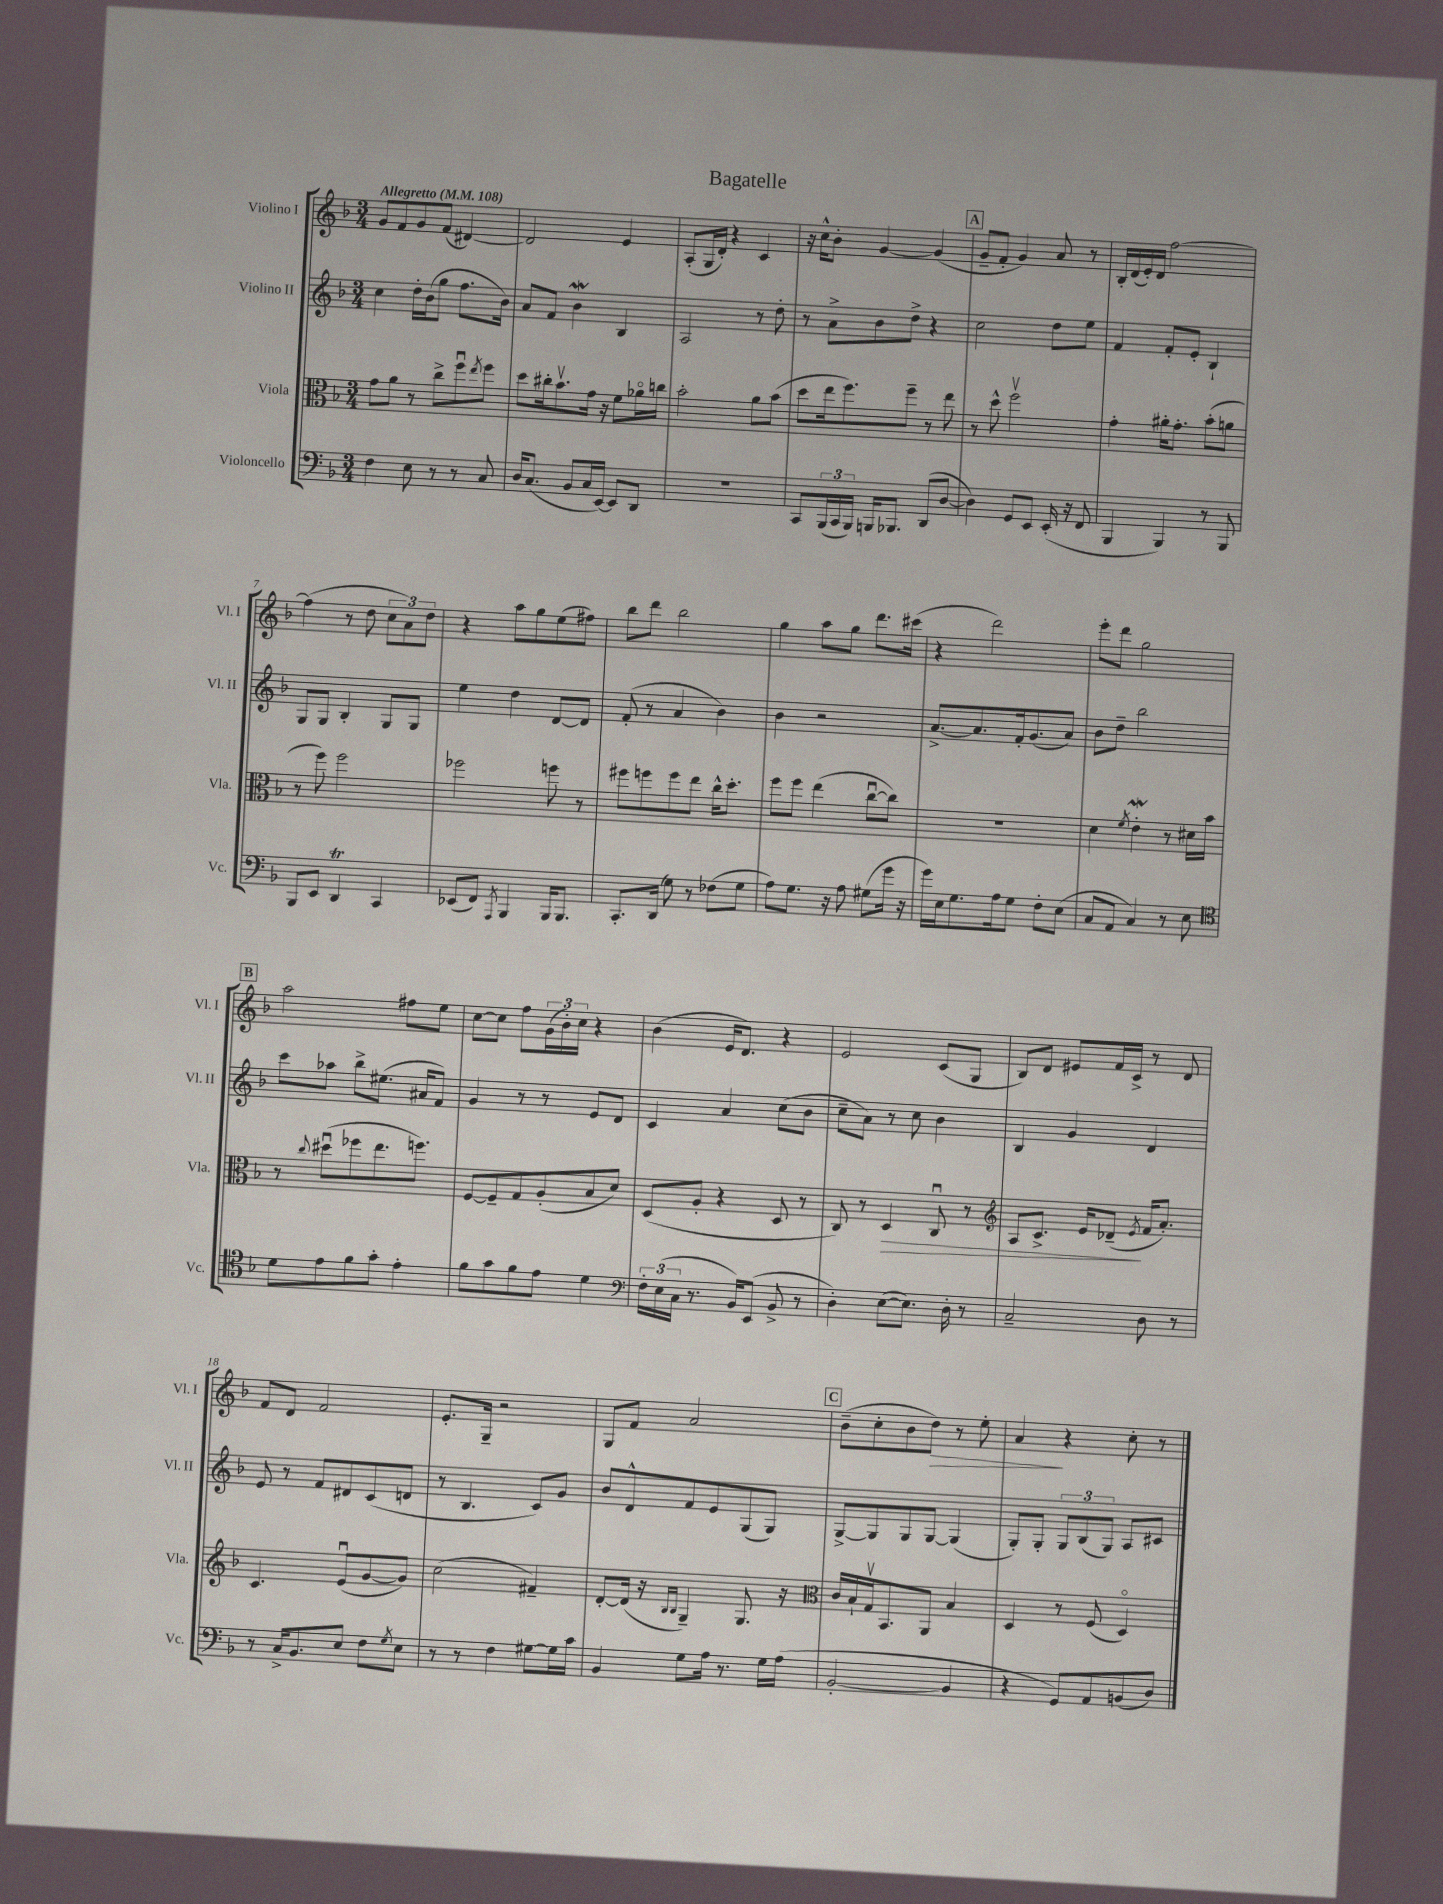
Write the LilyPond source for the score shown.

\header { title = "Bagatelle" }
<<
\new StaffGroup <<
\new Staff = "s0" \with { instrumentName = "Violino I" shortInstrumentName = "Vl. I" } {
    \clef treble \key f \major \numericTimeSignature \time 3/4 \tempo "Allegretto" 4 = 108
    g'8 f'8 g'8 f'8( dis'4~) |
    dis'2 e'4 |
    a8-.( g16 d'16-.) r4 c'4 |
    r16 c''16-^ bes'8-. g'4~ g'4( |
    \mark \markup { \box "A" } g'8-- f'8-. g'4) a'8 r8 |
    bes16-. d'16( e'16-.) d'16 f''2~ |
    f''4( r8 d''8 \tuplet 3/2 { c''8 a'8) d''8 } |
    r4 a''8 g''8 e''8( fis''8) |
    bes''8 d'''8 bes''2 |
    g''4 a''8 g''8 d'''8. cis'''16( |
    r4 d'''2) |
    e'''8-. d'''8 g''2 |
    \mark \markup { \box "B" } a''2 fis''8 e''8 |
    c''8~ c''8 f''8 \tuplet 3/2 { g'16( bes'16-.) c''16 } r4 |
    bes'4( e'16 d'8.) r4 |
    e'2 c'8( g8 |
    bes8) d'8 eis'8 f'16 c'16-> r8 d'8 |
    f'8 d'8 f'2 |
    e'8.-. g16-- r2 |
    g8 f'8 a'2 |
    \mark \markup { \box "C" } bes'8--( c''8-. bes'8 d''8\>) r8 e''8-. |
    a'4\! r4 c''8-. r8 \bar "|." |
}
\new Staff = "s1" \with { instrumentName = "Violino II" shortInstrumentName = "Vl. II" } {
    \clef treble \key f \major \numericTimeSignature \time 3/4
    c''4 d''16-. bes'16( g''8 f''8. bes'16) |
    a'8 f'8 bes'4\mordent bes4 |
    a2 r8 d''8-. |
    r8 a'8-> bes'8 d''8-> r4 |
    \mark \markup { \box "A" } c''2 d''8 e''8 |
    f'4 f'8-. e'8-. bes4-! |
    g8 g8 bes4-. g8 g8 |
    e''4 d''4 d'8~ d'8 |
    f'8-.( r8 a'4 bes'4) |
    bes'4 r2 |
    a'8.~-> a'8. f'16-. g'8.( a'8) |
    bes'8 d''8-- bes''2 |
    \mark \markup { \box "B" } c'''8 aes''8 bes''8-> eis''8.( ais'16 f'8) |
    g'4 r8 r8 e'8 d'8 |
    c'4 a'4 c''8( bes'8 |
    c''8-- a'8) r8 c''8 bes'4 |
    bes4 g'4 d'4 |
    e'8 r8 f'8 dis'8 c'8( d'8 |
    r8 bes4. c'8) g'8 |
    bes'8 d'8-^ f'8 e'8 g8( g8) |
    \mark \markup { \box "C" } g8~-> g8 g8 g8~ g4( |
    g8-.) g8-. \tuplet 3/2 { g8 bes8( g8) } a8 cis'8 \bar "|." |
}
\new Staff = "s2" \with { instrumentName = "Viola" shortInstrumentName = "Vla." } {
    \clef alto \key f \major \numericTimeSignature \time 3/4
    g'8 a'8 r8 c''8-> f''8\downbow \acciaccatura { e''8 } f''8 |
    d''8 cis''16-. bes'8.\upbow g'16 r16 f'8 aes'16\flageolet c''16 |
    bes'2-. a'8 bes'8( |
    d''8 e''16 f''8.) f''8-- r8 e''8 |
    \mark \markup { \box "A" } r8 d''8-^ f''2\upbow |
    g'4-. ais'16-. g'8.-. bes'8-.( a'8 |
    r8 f''8) f''2 |
    fes''2 f''8 r8 |
    fis''8 f''8 f''8 e''8 c''16-^ d''8.-. |
    f''8 f''8 e''4( c''8~\downbow c''8) |
    R2. |
    d'4 \acciaccatura { f'8 } e'4-.\mordent r8 dis'16 bes'16 |
    \mark \markup { \box "B" } r8 \appoggiatura { c''8 } dis''8\downbow( fes''8 e''8. f''8.) |
    f8~ f8-- g8 a8-.( bes8 d'8) |
    d8( a8-. r4 d8 r8 |
    c8) r8 d4\> c8\downbow r8 |
    \clef treble a8 c'8.-> e'16 des'8--\!( \acciaccatura { e'8 } f'16 a'8.-.) |
    c'4. e'8\downbow( g'8~ g'8) |
    c''2( fis'4--) |
    d'8~-. d'16( r16 \grace { bes16 bes16 } g4--) g8. r16 |
    \mark \markup { \box "C" } \clef alto c'16 bes16-! g16\upbow bes,8. a,8 bes4 |
    d4 r8 f8( d4\flageolet) \bar "|." |
}
\new Staff = "s3" \with { instrumentName = "Violoncello" shortInstrumentName = "Vc." } {
    \clef bass \key f \major \numericTimeSignature \time 3/4
    f4 e8 r8 r8 c8 |
    d16 c8.( bes,8 c16 e,16~) e,8 d,8 |
    R2. |
    c,8 \tuplet 3/2 { bes,,16( c,16 bes,,16) } b,,16 bes,,8. d,8( d8~ |
    \mark \markup { \box "A" } d4) g,8 e,8 e,16-.( r16 f,8 |
    bes,,4 bes,,4) r8 bes,,8 |
    bes,,8 e,8 d,4\trill c,4 |
    ees,8( f,8) \acciaccatura { a,,8 } bes,,4 bes,,16 bes,,8. |
    c,8.-. d,16( g8) r8 fes8( g8 |
    a8) g8. r16 a8 gis8( g'16 r16 |
    g'16) e16 g8. a16 g8 f8-. e8( |
    c8 a,8 c4) r8 e8 |
    \mark \markup { \box "B" } \clef tenor d'8 e'8 f'8 g'8-. e'4-. |
    f'8 g'8 f'8 e'8 d'4 |
    \clef bass \tuplet 3/2 { f16-. e16( c16 } r8. bes,16) e,8( bes,8-> r8 |
    d4-.) e8~( e8.) d16-. r8 |
    c2-- d8 r8 |
    r8 c16-> bes,8. e8 f8 \acciaccatura { g8 } e8 |
    r8 r8 f4 gis8~ gis16 c'16 |
    bes,4 g8 a16 r8. g16 a16( |
    \mark \markup { \box "C" } bes,2~-. bes,4 |
    r4 g,8) a,8 b,8( d8) \bar "|." |
}
>>
>>
